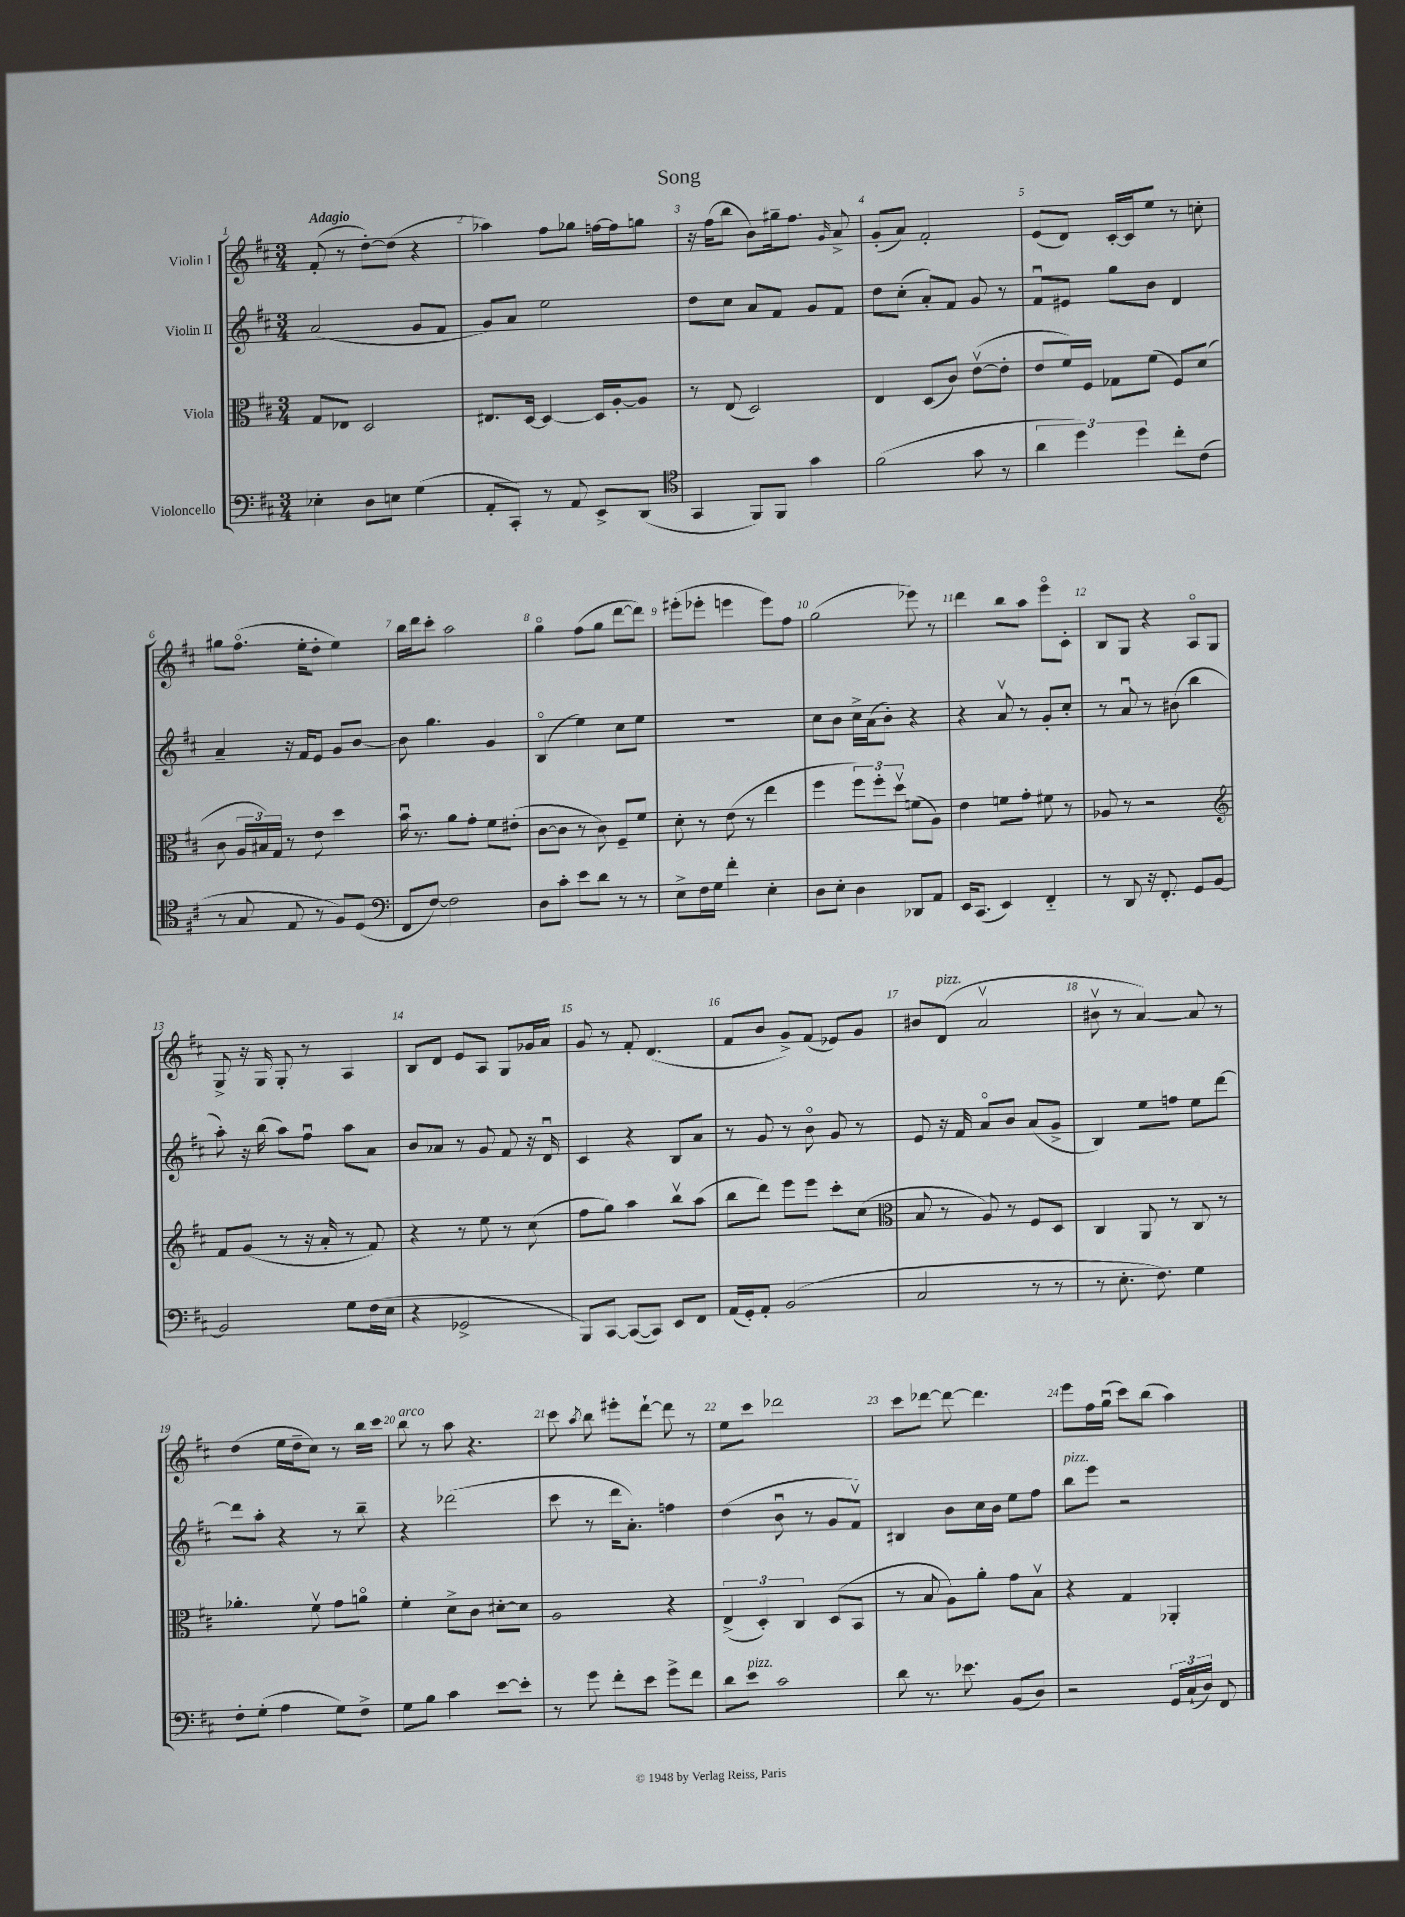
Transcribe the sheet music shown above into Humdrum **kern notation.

**kern	**kern	**kern	**kern
*staff4	*staff3	*staff2	*staff1
*clefF4	*clefC3	*clefG2	*clefG2
*k[f#c#]	*k[f#c#]	*k[f#c#]	*k[f#c#]
*M3/4	*M3/4	*M3/4	*M3/4
4E-'	8G	(2a	(8f#'
.	8E-	.	8r
8D	2D	.	[8dd')
8E	.	.	(8dd]
(4G	.	8g	4r
.	.	8f#	.
=	=	=	=
8AA'	8.E#	8g)	4aa-)
8CC#')	.	8a	.
.	[16D	.	.
8r	4D_	2ee	8ff#
8AA	.	.	8gg-
8EE^	16D]	.	[16ff
.	[16A'	.	16ff]
(8DD	8A]	.	8gg
=	=	=	=
*clefC4	*	*	*
4GG	8r	8dd	16r
.	.	.	(16ff#
.	(8E	8cc#	8bb
8FF#)	2D)	8a	8b)
8FF#	.	8f#	16gg#~
.	.	.	8.ff#
4g	.	8g	.
.	.	.	16qqg
.	.	8f#	8a^
=	=	=	=
(2f#	4E	8dd	(8g'
.	.	(8cc#'	8a)
.	(8D	8a')	2f#'
.	8c#)	8f#	.
8g	([8ev	8g	.
8r	8e']	8r	.
=	=	=	=
6a	8e	8f#u	(8e
.	16f#)	8e#	8d)
6dd)	.	.	.
.	16F#	.	.
.	8G-	8gg	[16c#'
.	.	.	16c#]
6dd	.	.	.
.	(8f#	8b	8ee
8cc#'	8F#)	4d	8r
(8c#	(8d	.	8cc'
=	=	=	=
8r	8c#	4a~	8gg#
8G	24A	.	(8.ff#o
.	24B#)	.	.
.	24G	.	.
8E	8r	16r	.
.	.	16f#	16ee'
8r	8e	8e	8dd'
8F#)	4dd	8g	4ee)
(8D	.	[8b	.
=	=	=	=
*clefF4	*	*	*
8FF#	16bu	8b]	16bb
.	8.r	.	16ddd
[8F#)	.	4.gg	8ccc#'
2F#]	8a	.	2aa
.	8g'	.	.
.	8f#	4g	.
.	(8e#'	.	.
=	=	=	=
8D	[8c#	(4Bo	4ggo
8c#'	8c#]	.	.
8e	8r	4ee)	(8ff#
8d	8c#)	.	8gg
8r	8F#~	8cc#	[8ddd
8r	8f#	8ee	8ddd])
=	=	=	=
8E^	8d'	2.r	(8eee#'
16F#	8r	.	8eee-'
16G	.	.	.
4f#'	(8e	.	4eee
.	8r	.	.
4E'	4ee	.	8eee)
.	.	.	8ff#
=	=	=	=
8D	4ff#	8cc#	(2gg
8E'	.	8b	.
4D	12ff#)	16cc#^	.
.	.	(16a	.
.	12ff#'	.	.
.	.	8b')	.
.	12ddv	.	.
8DD-	(8f	4r	8eee-)
8AA	8A)	.	8r
=	=	=	=
16EE	4e	4r	4ddd
(8.CC#	.	.	.
4EE)	8f	8av	8bb
.	8g'	8r	8aa
4FF#'~	8f#	8g'	8eeeo
.	8r	8cc#'	8c#'
=	=	=	=
8r	8A-	8r	8B
8DD	8r	8au	8G
16r	2r	8r	4r
8.FF#'	.	.	.
.	.	(8b#	.
8GG	.	4bb	8Ao
[8BB	.	.	8G
=	=	=	=
*	*clefG2	*	*
2BB]	8f#	8aa')	8G^
.	(8g	16r	16r
.	.	(16bb	16G
.	8r	8aa)	8G'
.	16r	8ff#u	8r
.	16a'	.	.
8G	8r	8aa	4A
(16F#	8f#)	8a	.
16E	.	.	.
=	=	=	=
4r	4r	8b	8B
.	.	8a-	8d
2GG-^	8r	8r	8e
.	8ee	8g	8A
.	8r	8f#	8G
.	(8cc#	16r	16g-
.	.	16du	16a
=	=	=	=
8BBB)	8ff#	4c#	8g
[8CC#	8gg)	.	8r
(8CC#_	4aa	4r	8f#'
8CC#])	.	.	(4.d
8EE	8bbv	8B	.
8FF#	(8aa	8a	.
=	=	=	=
(16AA	8bb	8r	8f#
16GG')	.	.	.
8AA'	8ddd)	8g	8b
(2BB	8eee	8r	8g^)
.	8eee	8bo	(8f#
.	8ccc#'	8g	8e-)
.	(8cc#	8r	8g
=	=	=	=
*	*clefC3	*	*
2C#	8B	8e	8b#
.	8r	16r	(8d
.	.	16f#	.
.	8A)	8ao	2av
.	8r	8b	.
8r	8F#	(8a	.
8r	8D	8g^	.
=	=	=	=
8r	4C#	4B)	8b#v
8.E'	.	.	8r
.	8AA	8ee	[4a)
8.F#)	.	.	.
.	8r	8ff	.
4G	8C#	8ee	8a]
.	8r	[8ddd	8r
=	=	=	=
8F#'	4.a-'	8ddd]	(4dd
(8G'	.	8aa'	.
4A	.	4r	16ee
.	.	.	16dd~
.	8f#v	.	8cc#)
8G)	8g	8r	8r
8F#^	8ao	8bb~	16bb
.	.	.	16ccc#
=	=	=	=
8G	4f#'	4r	8bb
8B	.	.	8r
4c#	8d^	(2ddd-	8aa
.	8c#	.	4.r
[8e	[8d#'	.	.
8e']	8d#]	.	.
=	=	=	=
8r	2A	8ccc#	8ccc#
.	.	.	8qaa
8g	.	8r	8bb
8f#'	.	16ddd	8eee#'
.	.	8.a')	.
8e	.	.	[8ddd`
8g^	4r	4ff	8ddd]
8f#	.	.	8r
=	=	=	=
8d	(6E^	(4dd	8ee
8e	.	.	8ccc#
.	6D')	.	.
2c#	.	8bu	2ddd-
.	6C#	.	.
.	.	8r	.
.	(8D	8g	.
.	8BB	8f#v)	.
=	=	=	=
8d	8r	4B#	8ccc#
8.r	8B	.	[8ddd-
.	8A)	8b	8ddd-_
8.e-	.	.	.
.	8a'	16cc#	4.ddd-]
.	.	16b	.
(8BB	8g	8ee	.
8D)	8Bv	8ff#	.
=	=	=	=
2r	4r	8bb	8eee
.	.	8eee	16ff#
.	.	.	(16ggu
.	4G	2r	8ccc#)
.	.	.	(8bb
24GG	4AA-'	.	4aa)
(24C#`	.	.	.
24D)	.	.	.
8FF#	.	.	.
==	==	==	==
*-	*-	*-	*-
